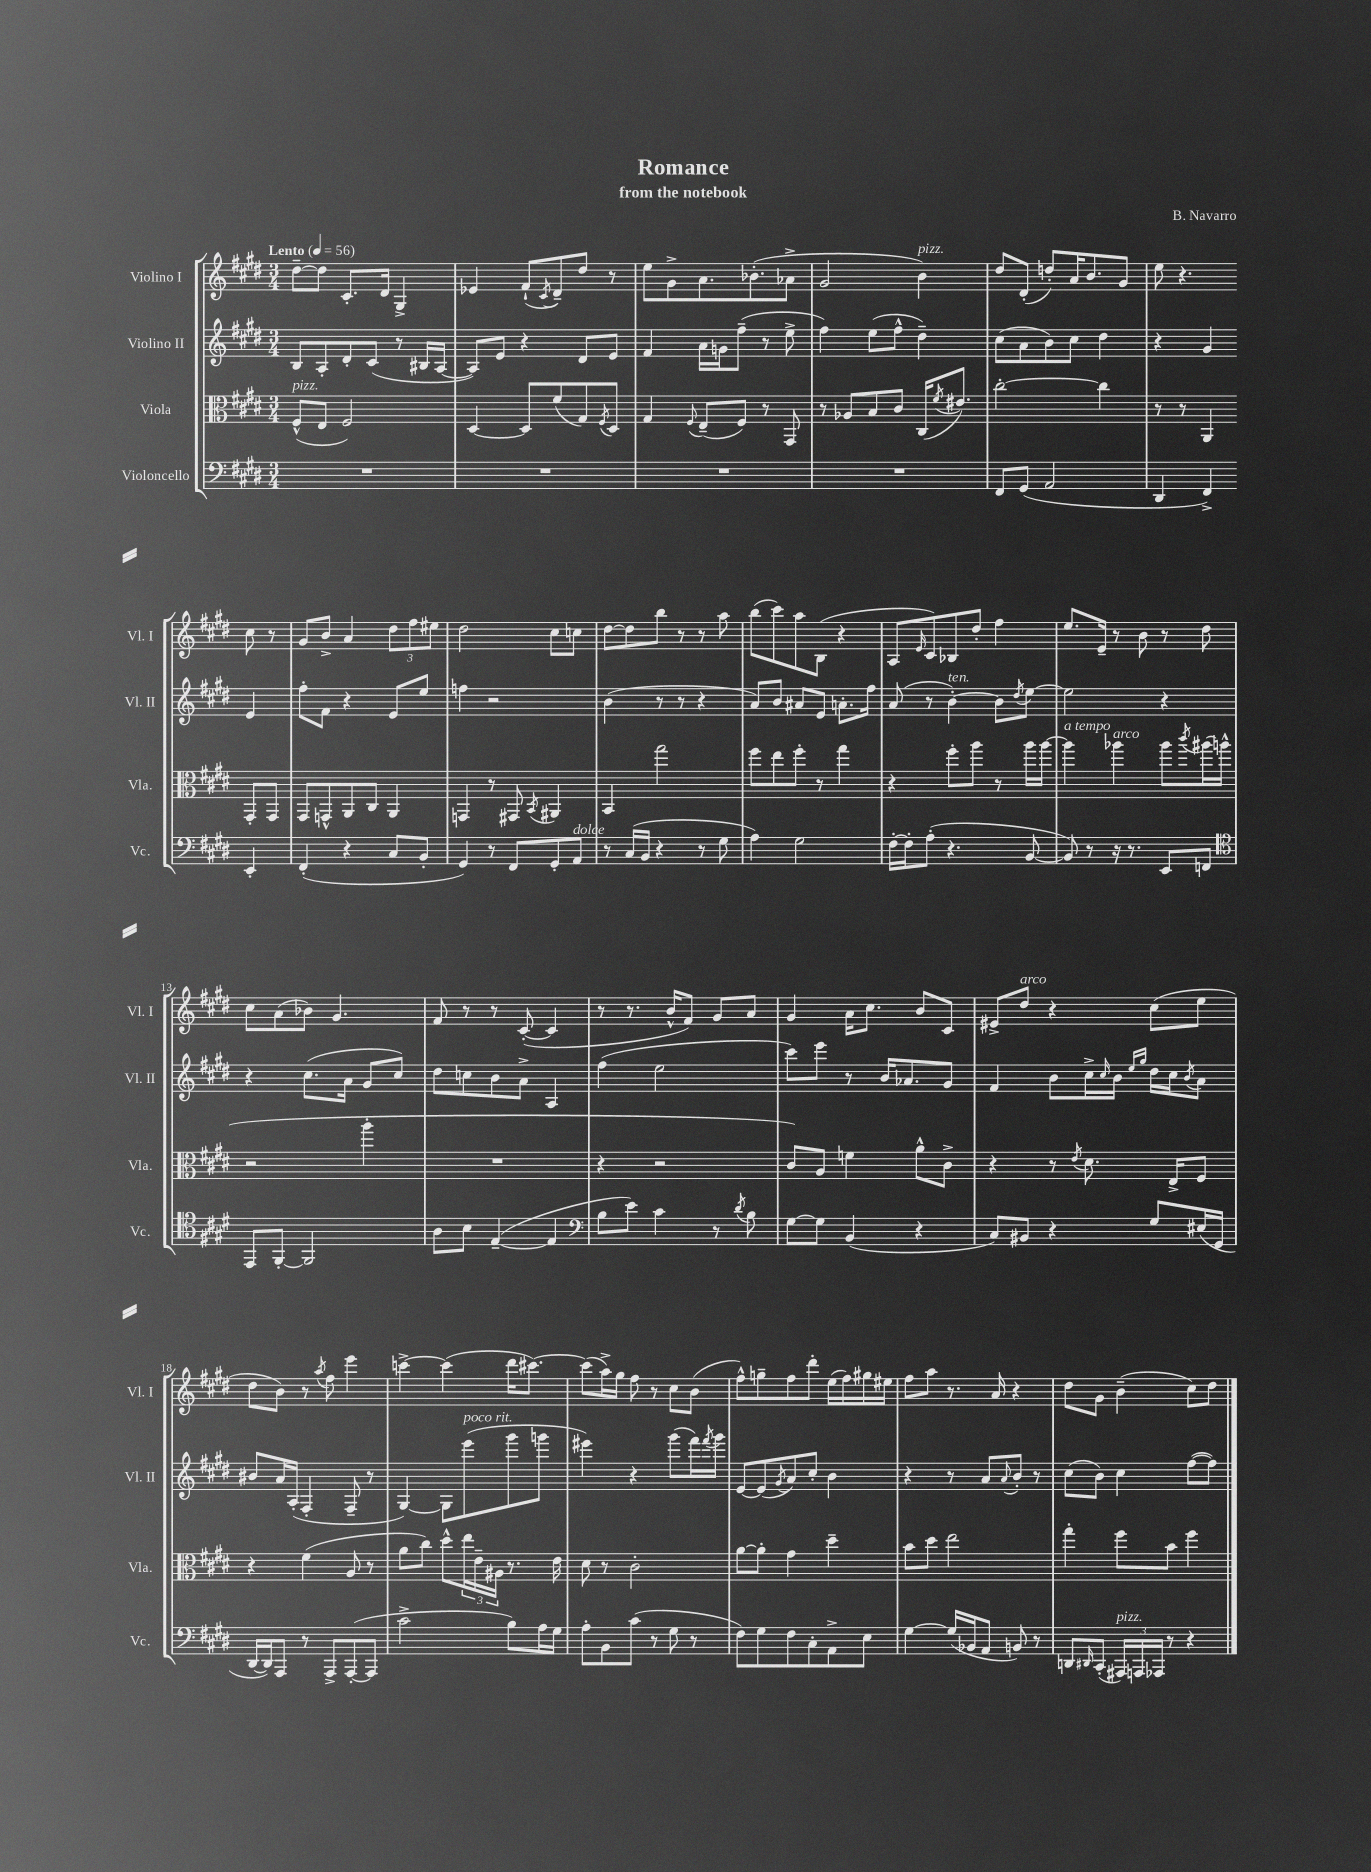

**kern	**kern	**kern	**kern
*part4	*part3	*part2	*part1
*staff4	*staff3	*staff2	*staff1
*I"Violoncello	*I"Viola	*I"Violino II	*I"Violino I
*I'Vc.	*I'Vla.	*I'Vl. II	*I'Vl. I
*clefF4	*clefC3	*clefG2	*clefG2
*k[f#c#g#d#]	*k[f#c#g#d#]	*k[f#c#g#d#]	*k[f#c#g#d#]
*M3/4	*M3/4	*M3/4	*M3/4
*MM56	*MM56	*MM56	*MM56
=1	=1	=1	=1
!	!	!	!LO:TX:a:B:t=Lento
!	!LO:TX:a:i:t=pizz.	!	!
2.r	(8F#^^/L	8B/L	[8dd#~\L
.	8E/J	8A'/	8dd#\J]
.	2F#/)	8d#'/	8.c#'/L
.	.	(8c#/J	.
.	.	.	16d#/Jk
.	.	8r	4G#^/
.	.	16B#X/LL	.
.	.	[16A/JJ	.
=2	=2	=2	=2
2.r	[4D#/	8A/L])	4e-X/
.	.	8e/J	.
.	8D#/L]	4r	(8f#`/L
.	.	.	8qc#/
.	(8f#/	.	8d#~/)
.	8G#/)	8d#/L	8dd#/J
.	8qF#/	.	.
.	8D#/J	8e/J	8r
=3	=3	=3	=3
2.r	4G#/	4f#/	8ee\L
.	.	.	8g#^\
.	8qqF#/	.	.
.	(8E~/L	16a\LL	8.a\
.	.	16gn\J	.
.	8F#/J)	(8ff#~\J	.
.	.	.	(8.b-X'\
.	8r	8r	.
.	8GG#/	8ee^\	8a-X^\J
=4	=4	=4	=4
2.r	8r	4ff#\)	2g#/
.	8A-X/L	.	.
.	8B/	(8ee\L	.
.	8c#/J	8ff#^^\J	.
!	!	!	!LO:TX:a:i:t=pizz.
.	(16C#/KL	4dd#~\)	4b\)
.	8qf#/	.	.
.	8.e#X/J)	.	.
=5	=5	=5	=5
8FF#/L	[2cc#'\	(8cc#\L	8dd#/L
(8GG#/J	.	8a\	(8d#'/J
2AA/	.	8b\)	8ddn'/L)
.	.	8cc#\J	16a/K
.	.	.	8.b/
.	4cc#\]	4dd#\	.
.	.	.	8g#/J
=6	=6	=6	=6
4DD#/	8r	4r	8ee\
.	8r	.	4.r
4FF#^/)	4AA/	4g#/	.
4EE'/	8GG#'/L	4e/	8cc#\
.	8GG#/J	.	8r
!!LO:LB:g=z
=7	=7	=7	=7
(4FF#'/	8GG#/L	8ff#'\L	8g#/L
.	8GGn^^/	8f#\J	8b^/J
4r	8AA/	4r	4a/
.	8C#/J	.	.
8C#/L	4AA/	8e/L	12dd#\L
.	.	.	12ff#\
8BB'/J	.	8ee/J	.
.	.	.	12ee#X\J
=8	=8	=8	=8
4GG#/)	4GGn/	4ffn\	2dd#\
8r	8r	2r	.
8FF#/L	8GG#X/	.	.
.	8qBB/	.	.
8GG#'/	4AA#X/	.	8cc#\L
!LO:TX:a:i:t=dolce	!	!	!
8AA/J	.	.	8ccn\J
=9	=9	=9	=9
8r	4BB/	(4b\	[8dd#\L
(16C#/LL	.	.	8dd#\]
16BB/JJ	.	.	.
4r	2gg#\	8r	8bb\J
.	.	8r	8r
8r	.	4r	8r
8G#\	.	.	8aa\
=10	=10	=10	=10
4A\)	8ff#\L	8a/L)	(8bb\L
.	8ee\	8b/J	8ccc#\)
2G#\	8ff#'\J	8a#X/L	8aa\
.	8r	8e/J	(8B\J
.	4gg#\	8.an'\L	4r
.	.	16ff#\Jk	.
=11	=11	=11	=11
[16F#'\LL	4r	(8a/	8A/L
16F#'\J]	.	.	.
.	.	.	16qqe/
(8A'\J	.	8r	8c#/)
!	!	!LO:TX:a:i:t=ten.	!
4.r	8ff#'\L	[4b'\)	8B-X/
.	8aa\J	.	8dd#'/J
.	8r	8b\L]	4ff#\
.	.	8qdd#/	.
[8BB/	16aa\LL	[8ee\J	.
.	[16aa\JJ	.	.
=12	=12	=12	=12
!	!LO:TX:a:i:t=a tempo	!	!
8BB/])	4aa\]	2ee\]	8.ee/L
8r	.	.	.
.	.	.	16e~/Jk
!	!LO:TX:a:i:t=arco	!	!
16r	4aa-X\	.	8r
8.r	.	.	.
.	.	.	8b\
8EE/L	8aa-\L	4r	8r
.	8qccc#/	.	.
8FFn/J	(16aa#X\L	.	8dd#\
.	16aan^^\JJ	.	.
!!LO:LB:g=z
=13	=13	=13	=13
*clefC4	*	*	*
8EE/L	2r	4r	8cc#\L
[8FF#'/J	.	.	(8a\
2FF#/]	.	(8.cc#\L	8b-X\J)
.	.	.	4.g#/
.	.	16a\Jk	.
.	4aa'\	8g#/L	.
.	.	8cc#/J)	.
=14	=14	=14	=14
8A\L	2.r	8dd#\L	8f#/
8B\J	.	8ccn\	8r
([4E~/	.	8b\	8r
.	.	8a^\J	([8c#'/
4E/]	.	4A/	4c#/]
=15	=15	=15	=15
*clefF4	*	*	*
8B\L	4r	(4ff#\	8r
8e\J)	.	.	8.r
4c#\	2r	2ee\	.
.	.	.	16b^^/KL
.	.	.	8f#/J)
8r	.	.	8g#/L
8qd#/	.	.	.
8B\	.	.	8a/J
=16	=16	=16	=16
[8G#\L	8c#/L)	8ccc#\L)	4g#/
8G#\J]	8A/J	8eee\J	.
(4BB/	4fn\	8r	16a\KL
.	.	.	8.cc#\J
.	.	16b/KL	.
.	.	8.a-X/	.
4r	8a^^\L	.	8b/L
.	8c#^\J	8g#/J	8c#/J
=17	=17	=17	=17
8C#/L)	4r	4f#/	8e#X^/L
!	!	!	!LO:TX:a:i:t=arco
8BB#X/J	.	.	8dd#/J
4r	8r	8b\L	4r
.	8qe/	.	.
.	8.d#\	16cc#^\L	.
.	.	16qqcc#/	.
.	.	16b\JJ	.
.	.	16qqee/LL	.
.	.	16qqgg#/JJ	.
8G#/L	.	16dd#\LL	(8cc#\L
.	16E^/KL	16cc#\J	.
.	.	8qb/	.
(16E#X/L	8F#/J	8a\J	8ee\J
16GG#/JJ	.	.	.
!!LO:LB:g=z
=18	=18	=18	=18
[16DD#/LL	4r	8b#X/L	8dd#\L
16DD#/J])	.	.	.
8AAA/J	.	16a/L	8b\J)
.	.	(16A'/JJ	.
8r	(4f#\	4F#'/	8r
.	.	.	8qaa/
8AAA^/L	.	.	8ff#\
([8AAA'/	8A/	8F#~/	4eee\
8AAA/J]	8r	8r	.
=19	=19	=19	=19
2c#^\	8a\L	[4G#/)	[4cccn^\
.	8cc#\J)	.	.
.	8dd#^^\L	8G#\L]	(4ccc\]
!	!	!LO:TX:a:i:t=poco rit.	!
.	24ee\L	(8eee\	.
.	24e~\	.	.
.	24A#X\JJ	.	.
8B\L)	8.r	8ggg#\	16ddd#\KL
.	.	.	[8.ccc#X\J)
16A\L	.	8gggn\J	.
16G#\JJ	16e\	.	.
=20	=20	=20	=20
8A'\L	8d#\	4eee#X\)	(8ccc#\L]
8BB\	8r	.	16aa^\L)
.	.	.	16gg#\JJ
(8c#\J	2c#'\	4r	8ff#\
8r	.	.	8r
8G#\	.	(8ggg#\L	8cc#\L
8r	.	16fff#\L)	(8b\J
.	.	8qfff#/	.
.	.	16ggg#\JJ	.
=21	=21	=21	=21
8F#\L)	[8a\L	[8e/L	8ff#^^\L)
8G#\	8a'\J]	(8e/]	8ggn~\
.	.	8qg#/	.
8F#\	4g#\	8a/)	8ff#\
8C#'\	.	8cc#'/J	8ddd#'\J
8AA^\	4dd#~\	4b\	(16ee\LL
.	.	.	16ff#\)
8E\J	.	.	16gg#X\
.	.	.	16ee#X\JJ
=22	=22	=22	=22
[4G#\	8b\L	4r	8ff#\L
.	8dd#\J	.	8aa\J
(16G#/LL]	2ee\	8r	8.r
16BB-X/J	.	.	.
8AA/J	.	8a/L	.
.	.	.	16a/
.	.	8qqa/	.
8BBn/)	.	8b'/J	4r
8r	.	8r	.
=23	=23	=23	=23
8DDn/L	4gg#'\	(8cc#\L	8dd#\L
16qqDD#X/	.	.	.
(8CC#'/J	.	8b\J)	8g#\J
!LO:TX:a:i:t=pizz.	!	!	!
24AAA#X/LL)	8ff#\L	4cc#\	(4b~\
24AAAn/	.	.	.
24AAA-X/JJ	.	.	.
8r	8b\J	.	.
4r	4ff#\	([8ff#\L	8cc#\L)
.	.	8ff#\J])	8dd#\J
==	==	==	==
*-	*-	*-	*-
